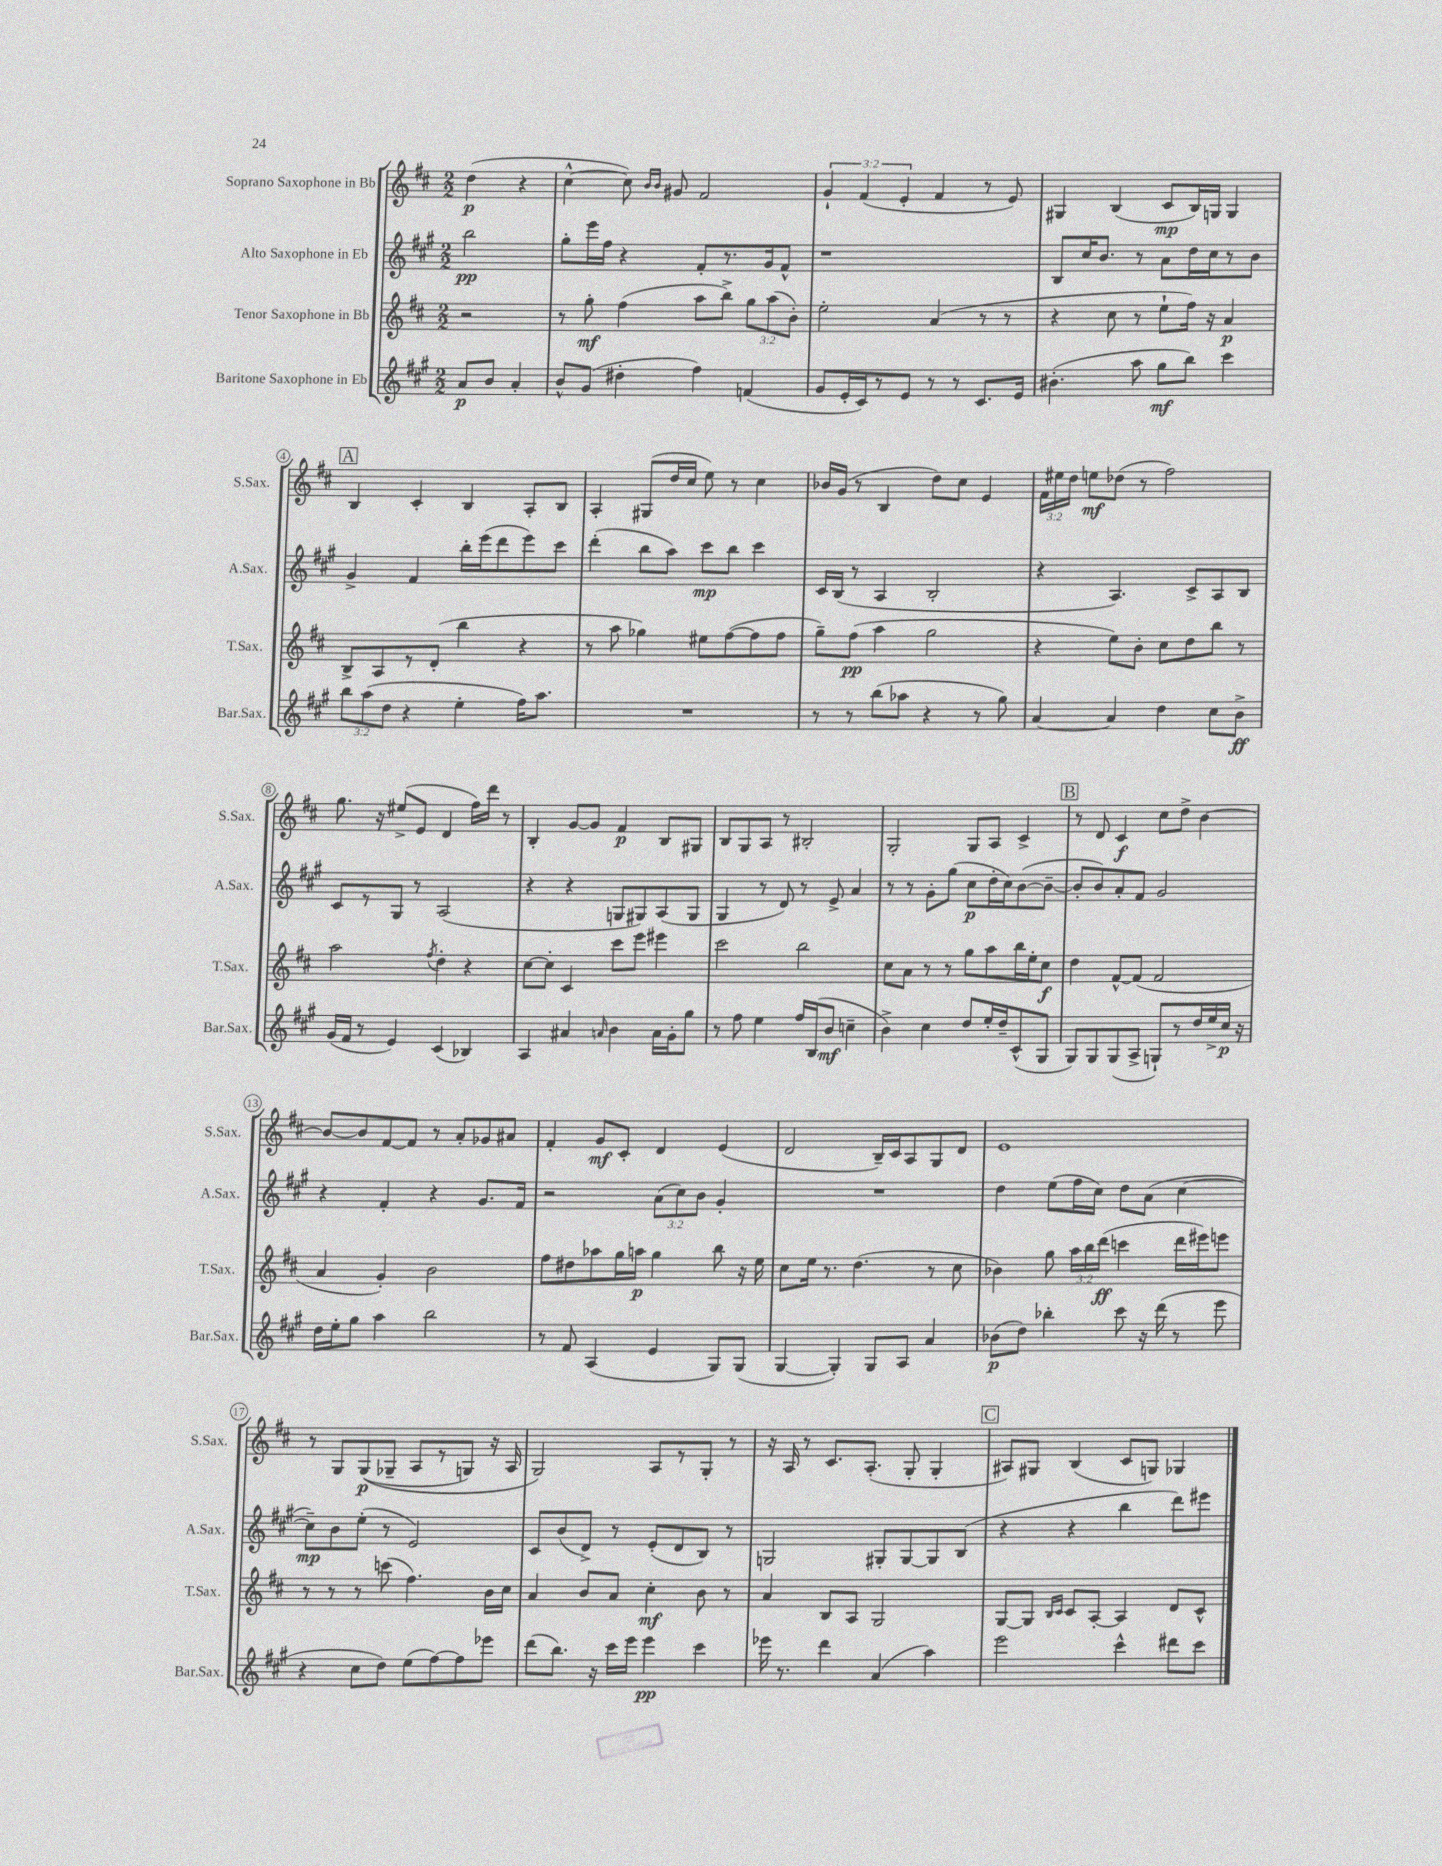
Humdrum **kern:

**kern	**dynam	**kern	**dynam	**kern	**dynam	**kern	**dynam
*part4	*part4	*part3	*part3	*part2	*part2	*part1	*part1
*staff4	*staff4	*staff3	*staff3	*staff2	*staff2	*staff1	*staff1
*I"Baritone Saxophone in Eb	*	*I"Tenor Saxophone in Bb	*	*I"Alto Saxophone in Eb	*	*I"Soprano Saxophone in Bb	*
*I'Bar.Sax.	*	*I'T.Sax.	*	*I'A.Sax.	*	*I'S.Sax.	*
*clefG2	*	*clefG2	*	*clefG2	*	*clefG2	*
*k[f#c#g#]	*	*k[f#c#]	*	*k[f#c#g#]	*	*k[f#c#]	*
*M2/2	*	*M2/2	*	*M2/2	*	*M2/2	*
=	=	=	=	=	=	=	=
8a/L	p	2r	.	2bb\	pp	(4dd\	p
8b/J	.	.	.	.	.	.	.
4a'/	.	.	.	.	.	4r	.
=1	=1	=1	=1	=1	=1	=1	=1
8b^^/L	.	8r	.	8gg#'\L	.	[4cc#^^\	.
(8g#/J	.	8gg'\	mf	16eee\L	.	.	.
.	.	.	.	16ff#\JJ	.	.	.
4dd#X'\	.	(4ff#\	.	4r	.	8cc#\])	.
.	.	.	.	.	.	16qqb/LL	.
.	.	.	.	.	.	16qqb/JJ	.
.	.	.	.	.	.	8g#X/	.
4ff#\)	.	8aa\L	.	8f#'/L	.	2f#/	.
.	.	8bb^\J)	.	8.r	.	.	.
(4fn/	.	12gg\L	.	.	.	.	.
.	.	.	.	16g#/k	.	.	.
.	.	(12aa\	.	.	.	.	.
.	.	.	.	8f#^^/J	.	.	.
.	.	12b'\J)	.	.	.	.	.
=2	=2	=2	=2	=2	=2	=2	=2
8g#/L	.	2ee'\	.	1r	.	6g`/	.
16e'/L	.	.	.	.	.	.	.
.	.	.	.	.	.	(6f#/	.
16c#/J)	.	.	.	.	.	.	.
8r	.	.	.	.	.	.	.
.	.	.	.	.	.	6e'/	.
8e/J	.	.	.	.	.	.	.
8r	.	(4a/	.	.	.	4f#/	.
8r	.	.	.	.	.	.	.
8.c#/L	.	8r	.	.	.	8r	.
.	.	8r	.	.	.	8e/)	.
16e/Jk	.	.	.	.	.	.	.
=3	=3	=3	=3	=3	=3	=3	=3
(4.b#X'\	.	4r	.	8B/L	.	4G#X/	.
.	.	.	.	16cc#/K	.	.	.
.	.	.	.	8.b/J	.	.	.
.	.	8cc#\	.	.	.	(4B/	.
8aa\	.	8r	.	8r	.	.	.
8gg#\L	mf	8ee`\L	.	8a\L	.	8c#/L	mp
8bb\J)	.	16ff#\Jk)	.	16dd\L	.	16B/L)	.
.	.	16r	.	16cc#\J	.	16Gn/JJ	.
4ccc#\	.	4a/	p	8r	.	4G/	.
.	.	.	.	8b\J	.	.	.
!!LO:LB:g=z
!!LO:REH:place=s1:t=A
=4	=4	=4	=4	=4	=4	=4	=4
12bb\L	.	8B^/L	.	4g#^/	.	4B/	.
(12aa\	.	.	.	.	.	.	.
.	.	8A/	.	.	.	.	.
12dd\J	.	.	.	.	.	.	.
4r	.	8r	.	4f#/	.	4c#'/	.
.	.	(8d'/J	.	.	.	.	.
4ee'\	.	4bb\	.	16bb'\LL	.	4B/	.
.	.	.	.	(16eee\J	.	.	.
.	.	.	.	8ddd\	.	.	.
16ff#\KL)	.	4r	.	8eee\)	.	8A'/L	.
8.aa\J	.	.	.	.	.	.	.
.	.	.	.	8ccc#\J	.	8B/J	.
=5	=5	=5	=5	=5	=5	=5	=5
1r	.	8r	.	(4ddd'\	.	4A'/	.
.	.	8aa\	.	.	.	.	.
.	.	4gg-X\)	.	8bb\L	.	(8G#X/L	.
.	.	.	.	8aa\J)	.	16dd/L	.
.	.	.	.	.	.	16cc#/JJ	.
.	.	8ee#X\L	.	8ccc#\L	mp	8ee\)	.
.	.	([8ff#\	.	8bb\J	.	8r	.
.	.	8ff#\]	.	4ccc#\	.	4cc#\	.
.	.	8ff#\J	.	.	.	.	.
=6	=6	=6	=6	=6	=6	=6	=6
8r	.	8gg~\L)	.	16c#/LL	.	16b-X/LL	.
.	.	.	.	(16B/JJ	.	(16g/JJ	.
8r	.	(8ff#\J	pp	8r	.	8r	.
(8bb\L	.	4aa\	.	4A/	.	4B/	.
8aa-X\J	.	.	.	.	.	.	.
4r	.	2gg\	.	2B'/	.	8dd\L)	.
.	.	.	.	.	.	8cc#\J	.
8r	.	.	.	.	.	4e/	.
8gg#\)	.	.	.	.	.	.	.
=7	=7	=7	=7	=7	=7	=7	=7
[4a/	.	4r	.	4r	.	24f#\LL	.
.	.	.	.	.	.	24ee#X\	.
.	.	.	.	.	.	24dd\JJ	.
.	.	.	.	.	.	8een\L	mf
4a/]	.	8ee\L)	.	4.A/)	.	(8dd-X\J	.
.	.	8b'\J	.	.	.	8r	.
4dd\	.	8cc#\L	.	.	.	2ff#\)	.
.	.	8dd\	.	8c#^/L	.	.	.
8cc#\L	.	8bb\J	.	8A/	.	.	.
8b^\J	ff	8r	.	8B/J	.	.	.
!!LO:LB:g=z
=8	=8	=8	=8	=8	=8	=8	=8
(16g#/LL	.	2aa\	.	8c#/L	.	8.gg\	.
16f#/JJ	.	.	.	.	.	.	.
8r	.	.	.	8r	.	.	.
.	.	.	.	.	.	16r	.
4e/)	.	.	.	8G#/J	.	(8ee#X^/L	.
.	.	.	.	8r	.	8e/J	.
.	.	8qff#/	.	.	.	.	.
(4c#/	.	4dd'\	.	(2A/	.	4d/	.
4B-X/)	.	4r	.	.	.	16ff#\LL)	.
.	.	.	.	.	.	16ddd\JJ	.
.	.	.	.	.	.	8r	.
=9	=9	=9	=9	=9	=9	=9	=9
4A/	.	[8cc#\L	.	4r	.	4B'/	.
.	.	8cc#'\J]	.	.	.	.	.
4a#X/	.	4c#/	.	4r	.	[8g/L	.
.	.	.	.	.	.	8g/J]	.
16qqan/	.	.	.	.	.	.	.
4b\	.	8ccc#\L	.	8Gn/L	.	4f#/	p
.	.	8eee\J	.	8G#X/)	.	.	.
16a\LL	.	4eee#X\	.	(8A/	.	8B/L	.
16g#'\J	.	.	.	.	.	.	.
8gg#\J	.	.	.	8G#/J	.	8G#X/J	.
=10	=10	=10	=10	=10	=10	=10	=10
8r	.	2ccc#\	.	4G#/	.	8B/L	.
8ff#\	.	.	.	.	.	8G/	.
4ee\	.	.	.	8r	.	8A/J	.
.	.	.	.	8d/)	.	8r	.
16ff#/LL	.	2bb\	.	8r	.	2B#X'/	.
(16B/J	.	.	.	.	.	.	.
8b/J	mf	.	.	8e^/	.	.	.
4ccn~\	.	.	.	4a/	.	.	.
=11	=11	=11	=11	=11	=11	=11	=11
4b^\)	.	8cc#\L	.	8r	.	2G'/	.
.	.	8a\J	.	8r	.	.	.
4cc#\	.	8r	.	8g#'\L	.	.	.
.	.	8r	.	(8gg#\J	.	.	.
8dd/L	.	8gg\L	.	8cc#\L	p	8G/L	.
16ee'/L	.	8aa\	.	16dd'\L	.	8A/J	.
16dd~/J	.	.	.	16cc#\J)	.	.	.
(8c#^^/	.	16bb\L	.	([8b\	.	4c#^/	.
.	.	16ee'\J	.	.	.	.	.
8G#/J	.	8cc#\J	f	8b~\J_	.	.	.
!!LO:REH:place=s1:t=B
=12	=12	=12	=12	=12	=12	=12	=12
8G#/L)	.	4dd\	.	8b'/L]	.	8r	.
8G#/	.	.	.	8b/)	.	8d/	.
(8G#/	.	[8f#^^/L	.	8a'/	.	4c#/	f
8A^/J	.	(8f#/J]	.	8f#/J	.	.	.
8Gn`/L)	.	2f#/	.	2g#/	.	8cc#\L	.
8r	.	.	.	.	.	8dd^\J	.
16dd/L	.	.	.	.	.	[4b\	.
16ee^/	.	.	.	.	.	.	.
16cc#/JJ	p	.	.	.	.	.	.
16r	.	.	.	.	.	.	.
!!LO:LB:g=z
=13	=13	=13	=13	=13	=13	=13	=13
16dd\LL	.	4a/	.	4r	.	8b/L_	.
16ee'\J	.	.	.	.	.	.	.
8gg#\J	.	.	.	.	.	8b/]	.
4aa\	.	4g'/)	.	4f#'/	.	[8f#/	.
.	.	.	.	.	.	8f#/J]	.
2bb\	.	2b\	.	4r	.	8r	.
.	.	.	.	.	.	8a'/L	.
.	.	.	.	8.g#/L	.	8g-X/	.
.	.	.	.	.	.	8a#X/J	.
.	.	.	.	16f#/Jk	.	.	.
=14	=14	=14	=14	=14	=14	=14	=14
8r	.	8ff#\L	.	2r	.	4f#'/	.
8f#/	.	8dd#X\	.	.	.	.	.
(4A/	.	8aa-X\	.	.	.	8g/L	mf
.	.	16gg\L	.	.	.	8c#'/J	.
.	.	16aan\JJ	p	.	.	.	.
4e/	.	4gg\	.	(12a\L	.	4d/	.
.	.	.	.	12cc#\)	.	.	.
.	.	.	.	12b\J	.	.	.
8G#/L)	.	8bb\	.	4g#'/	.	(4e/	.
(8G#/J	.	16r	.	.	.	.	.
.	.	16ee\	.	.	.	.	.
=15	=15	=15	=15	=15	=15	=15	=15
[4G#/	.	8cc#\L	.	1r	.	2d/	.
.	.	16ee\Jk	.	.	.	.	.
.	.	8.r	.	.	.	.	.
4G#'/])	.	.	.	.	.	.	.
.	.	(4.dd\	.	.	.	.	.
8G#/L	.	.	.	.	.	16B~/LL)	.
.	.	.	.	.	.	16c#/J	.
8A/J	.	.	.	.	.	8A/	.
4a/	.	8r	.	.	.	8G/	.
.	.	8cc#\	.	.	.	8d/J	.
=16	=16	=16	=16	=16	=16	=16	=16
(8b-X\L	p	4b-X\)	.	4dd\	.	1e	.
8dd\J)	.	.	.	.	.	.	.
4bb-X'\	.	8gg\	.	(8ee\L	.	.	.
.	.	24aa\LL	.	16ff#\L	.	.	.
.	.	24bb\	.	.	.	.	.
.	.	.	.	16cc#\JJ)	.	.	.
.	.	(24ddd\JJ	ff	.	.	.	.
8ccc#\	.	4cccn\	.	8dd\L	.	.	.
16r	.	.	.	(8a\J	.	.	.
(16ddd\	.	.	.	.	.	.	.
8r	.	16ddd\LL	.	[4cc#\	.	.	.
.	.	16eee#X\J)	.	.	.	.	.
8eee\	.	8eeen\J	.	.	.	.	.
!!LO:LB:g=z
=17	=17	=17	=17	=17	=17	=17	=17
4r	.	8r	.	8cc#~\L])	mp	8r	.
.	.	8r	.	8b\	.	8G/L	.
8cc#\L	.	8r	.	(8ee'\J	.	((8G/	p
8dd\J)	.	(8cccn\	.	8r	.	8G-X~/J	.
(8ee\L	.	4.ff#\)	.	2e/)	.	8A/L	.
[8ff#\)	.	.	.	.	.	8r	.
8ff#\]	.	.	.	.	.	8Gn/J)	.
8eee-X\J	.	16b\LL	.	.	.	16r	.
.	.	16cc#\JJ	.	.	.	16A/	.
=18	=18	=18	=18	=18	=18	=18	=18
(8ddd\L	.	4a/	.	8c#/L	.	2G/)	.
8.bb\J)	.	.	.	(8b/	.	.	.
.	.	8b/L	.	8d^/J)	.	.	.
16r	.	.	.	.	.	.	.
16ccc#\LL	.	8a/J	.	8r	.	.	.
16eee\JJ	.	.	.	.	.	.	.
4eee\	pp	4cc#'\	mf	(8e'/L	.	8A/L	.
.	.	.	.	8d/	.	8r	.
4ccc#\	.	8b\	.	8B/J)	.	8G'/J	.
.	.	8r	.	8r	.	8r	.
=19	=19	=19	=19	=19	=19	=19	=19
16eee-X\	.	4a/	.	2Gn/	.	16r	.
8.r	.	.	.	.	.	16A/	.
.	.	.	.	.	.	8r	.
4ddd\	.	8B/L	.	.	.	8.c#/L	.
.	.	8A/J	.	.	.	.	.
.	.	.	.	.	.	(8.A'/J	.
(4a/	.	2G/	.	8G#X'/L	.	.	.
.	.	.	.	[8G#/	.	8G'/	.
4aa\)	.	.	.	8G#/]	.	4G'/	.
.	.	.	.	(8B/J	.	.	.
!!LO:REH:place=s1:t=C
=20	=20	=20	=20	=20	=20	=20	=20
2eee\	.	[8G/L	.	4r	.	8A#X/L)	.
.	.	8G/J]	.	.	.	8G#X/J	.
.	.	16qqB/LL	.	.	.	.	.
.	.	16qqc#/JJ	.	.	.	.	.
.	.	8c#/L	.	4r	.	(4B/	.
.	.	[8A'/J	.	.	.	.	.
4ccc#^^\	.	4A/]	.	4bb\	.	8c#/L	.
.	.	.	.	.	.	8Gn/J)	.
8ddd#X\L	.	8d/L	.	8ddd\L)	.	4G-X/	.
8ccc#\J	.	8c#^^/J	.	8eee#X\J	.	.	.
==	==	==	==	==	==	==	==
*-	*-	*-	*-	*-	*-	*-	*-
